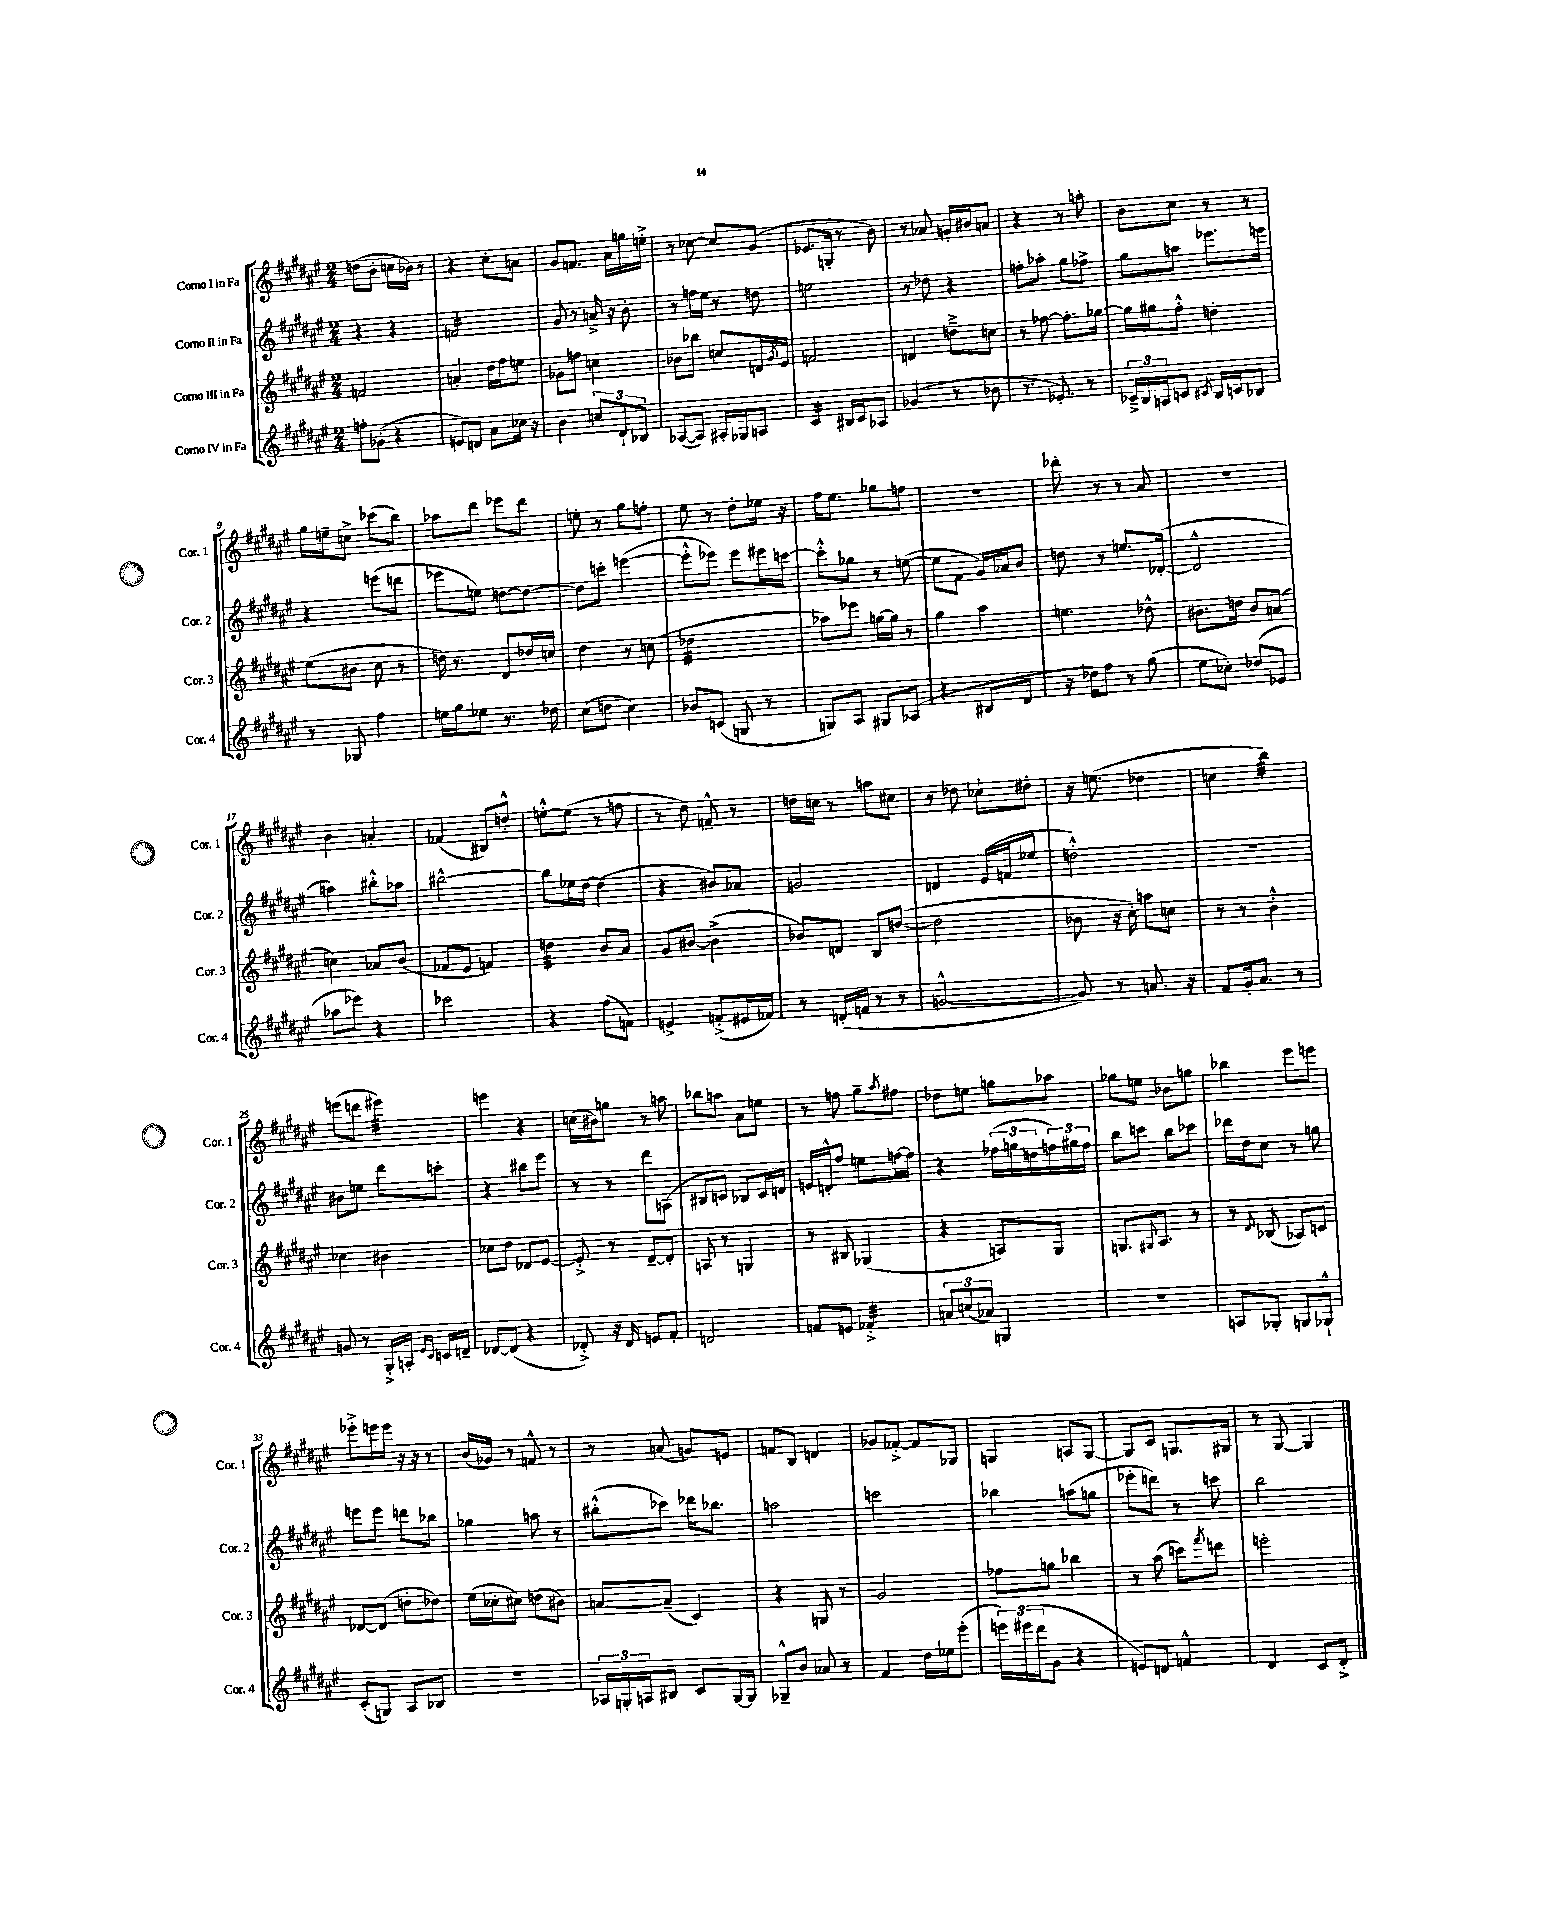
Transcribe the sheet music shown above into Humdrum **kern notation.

**kern	**kern	**kern	**kern
*staff4	*staff3	*staff2	*staff1
*clefG2	*clefG2	*clefG2	*clefG2
*k[f#c#g#d#a#e#]	*k[f#c#g#d#a#e#]	*k[f#c#g#d#a#e#]	*k[f#c#g#d#a#e#]
*M2/4	*M2/4	*M2/4	*M2/4
8ff'	2f	4r	(8dd
(8g-'	.	.	8b'
4r	.	4r	16cc
.	.	.	16b-)
.	.	.	8r
=	=	=	=
8e)	4a'	2f	4r
8d	.	.	.
8a#	16dd#	.	8cc#'
.	16ff#	.	.
16cc-	8ee	.	8a
16r	.	.	.
=	=	=	=
4b	8g-	8g#	8g#
.	8ff	8r	8.f
12cc	4cc	16a^	.
.	.	16r	16a#
12d#`	.	.	.
.	.	8b'	16gg
12B-	.	.	.
.	.	.	16ee'^
=	=	=	=
([8A-	8b-	8r	8r
8A-])	8bb-	16ff	[8cc-
.	.	16ee#	.
16A#'	8cc	8r	8cc-]
16G-	.	.	.
8A	16d	8dd	(8g#
.	8qg#	.	.
.	16e#	.	.
=	=	=	=
4c#	2f	2ee	8.e-
.	.	.	16G'
16B#	.	.	8r
16c#	.	.	.
8A-	.	.	8b)
=	=	=	=
(4g-	4d	8r	8r
.	.	8dd-	8a-
8r	8dd~^	4r	16g'
.	.	.	16b#
8b-	8cc	.	8a
=	=	=	=
8.r	8r	8ff'	4r
.	[8ff-	8aa-'	.
8.e-')	.	.	.
.	8.ff-']	8gg#	8r
8r	.	8ff-^	8aa'
.	[16gg-	.	.
=	=	=	=
24c-~^	16gg-]	8gg#	8b
24B	.	.	.
.	16gg#	.	.
24A	.	.	.
8c	8ff#'^^	8aa	8cc#
8qc#	.	.	.
16B	4dd'	8.eee-	8r
16c	.	.	.
8B-	.	.	8r
.	.	16eee	.
=	=	=	=
8r	(8ee#	4r	16gg#
.	.	.	16ee~
8G-	8b#	.	8cc^
4ff#	8cc#	(8eee	(8ccc-
.	8r	8ddd	8bb)
=	=	=	=
16ee	16dd)	8eee-	8aa-
16gg#	8.r	.	.
8ee-	.	8ee)	8ddd#
8.r	8d#	[8dd	8eee-
.	16dd-	8dd_	8ddd#
16dd-	16cc	.	.
=	=	=	=
(8cc#	4dd#	8dd]	8ee'
8dd	.	8ccc'	8r
4cc#)	8r	([4eee	8gg#
.	(8cc	.	8ff'
=	=	=	=
8b-	2dd-	8eee'^^]	8ee#
(8c	.	8eee-)	8r
8G	.	8eee-	8dd#'
8r	.	16eee#	16ee-
.	.	[16ccc	16r
=	=	=	=
8G)	8aa-)	8ccc'^^]	16ff#
.	.	.	8.ee#
8A#	8eee-	8gg-	.
8G#	[16gg	8r	8gg-
.	16gg]	.	.
(8A-	8r	([8ee	8ff
=	=	=	=
4r	4gg#	8ee]	2r
.	.	8f#	.
8B#	4aa#	16g#)	.
.	.	16a-	.
8d#	.	8b	.
=	=	=	=
16r	4.ee	8dd	8ddd-'
16dd-)	.	.	.
8ff#	.	8r	8r
8r	.	8.ee	8r
(8gg#	8dd-^^	.	8a#
.	.	([16d-'	.
=	=	=	=
8ee#	8.b#	2d-^^]	2r
8cc-')	.	.	.
.	16dd	.	.
(8dd-	8b#	.	.
8e-	(8a	.	.
=	=	=	=
8aa-	4cc)	4aa)	4b
8eee-)	.	.	.
4r	8a-	8bb#'^^	4a'
.	(8b	8aa-	.
=	=	=	=
2ccc-	8f-	[2bb#^^	(4f-
.	8e#	.	.
.	4f)	.	8B#)
.	.	.	8dd'^^
=	=	=	=
4r	4dd	8bb#]	[8ee'^^
.	.	16ee-	(8ee]
.	.	[16dd#	.
(8ff#	8b	(4dd#]	8r
8f)	8a#	.	8ff
=	=	=	=
4e^	8g#	4r	8r
.	[8b#	.	8dd#)
(8f'^	(4b#^]	8b#)	8f~^^
16e#	.	8a-	8r
16f-)	.	.	.
=	=	=	=
8r	8b-)	2g	16dd
.	.	.	16cc
(16d'	8d	.	8r
16f	.	.	.
8r	8B	.	8aa
8r	([8dd	.	8cc#
=	=	=	=
[2g^^	2dd]	4d	8r
.	.	.	8dd-
.	.	(16e#	8cc-`
.	.	16f	.
.	.	8ee-	8dd#'
=	=	=	=
8g])	8b-	2dd'^^)	16r
.	.	.	(8.ee
8r	16r	.	.
.	16cc#')	.	.
8.a	8aa	.	4dd-
.	8cc	.	.
16r	.	.	.
=	=	=	=
8f#	8r	2r	4cc
16g#'	8r	.	.
8.a#	.	.	.
.	4b'^^	.	4bb)
8r	.	.	.
=	=	=	=
8g	4cc-	8b#	(8eee
8r	.	8ee	8ddd
16G#'^	4b#	8ddd#	4eee#)
16A'	.	.	.
16qqe#	.	.	.
16qqc#	.	.	.
16c	.	8ccc'	.
16d~	.	.	.
=	=	=	=
[8d-	8cc-	4r	4eee
(8d-]	8dd#	.	.
4r	8d-	8bb#	4r
.	[8e#	8eee#	.
=	=	=	=
8d-'^)	8e#'^]	8r	(16cc
.	.	.	16b#)
16r	8r	8r	8gg
16d-	.	.	.
8e	[8d#~	8ddd#	8r
8f#'	8d#']	(8A	8aa
=	=	=	=
2d	8A	8B#	8bb-
.	8r	8c)	8aa
.	4G	8B-	8a#
.	.	16c	8ee
.	.	16d	.
=	=	=	=
8f	8r	16e	8r
.	.	16d'^^	.
8e	8B#	8ff#	8ff
4f-'^	(4G-	8ee	8gg#~
.	.	.	8qaa#
.	.	[16ff	8ff#
.	.	16ff]	.
=	=	=	=
12a	4r	4r	8dd-
(12cc	.	.	.
.	.	.	8ee
12a-)	.	.	.
4G	8A)	(24ff-	8gg
.	.	24gg	.
.	.	24dd	.
.	8G#	24ff)	8aa-
.	.	24gg#	.
.	.	24ff	.
=	=	=	=
2r	8.G	8bb	8gg-
.	.	8ccc	8ee
.	8qqG#	.	.
.	8.A#	.	.
.	.	8bb	8b-
.	8r	8ccc-	8gg
=	=	=	=
8A	8r	16ddd-	4bb-
.	.	16dd#	.
.	8qqd#	.	.
8G-'	(8B-	8cc#	.
8G	8A-)	8r	8eee#
8G-`^^	8c	8gg	8eee
=	=	=	=
(8c#'	[8d-	8eee	8eee-'^
8G)	(8d-]	8eee	16eee
.	.	.	16eee
8A#	8dd'	8ddd	16r
.	.	.	16r
8B-	8dd-)	8bb-	8r
=	=	=	=
2r	(16ee#	4gg-	(16b
.	16cc-'	.	16g-)
.	8cc#)	.	8r
.	(8dd	8aa	8f^^
.	8b#)	8r	8r
=	=	=	=
24A-	[8a	(8bb#'^^	8r
24G'	.	.	.
24A	.	.	.
8B#	(8a~]	8ccc-)	(8a
8c#	4c#)	16ddd-	8g)
.	.	8.bb-	.
[16G	.	.	8e
16G]	.	.	.
=	=	=	=
8G-~^^	4r	2aa	8f
8b	.	.	8B
8a-	8G	.	4d
8r	8r	.	.
=	=	=	=
4f#	2g#	2ccc	8g-
.	.	.	[8f-'^
16dd#	.	.	8f-]
16ee-	.	.	.
(8eee#'	.	.	8G-
=	=	=	=
24eee)	8ff-	4bb-	4G
(24eee#	.	.	.
24ddd#	.	.	.
8g#	8gg	.	.
4r	4bb-	(8aa	8A
.	.	8gg	[8G
=	=	=	=
8e)	8r	8eee-'	8G]
8d	(8aa#	8ddd)	8c#
4f^^	8ccc)	8r	8.G
.	8qfff#	.	.
.	8ddd	8ccc	.
.	.	.	16G#
=	=	=	=
4d#	2eee'	2bb	8r
.	.	.	[8G#
8c#	.	.	4G#]
8d#'^	.	.	.
==	==	==	==
*-	*-	*-	*-
